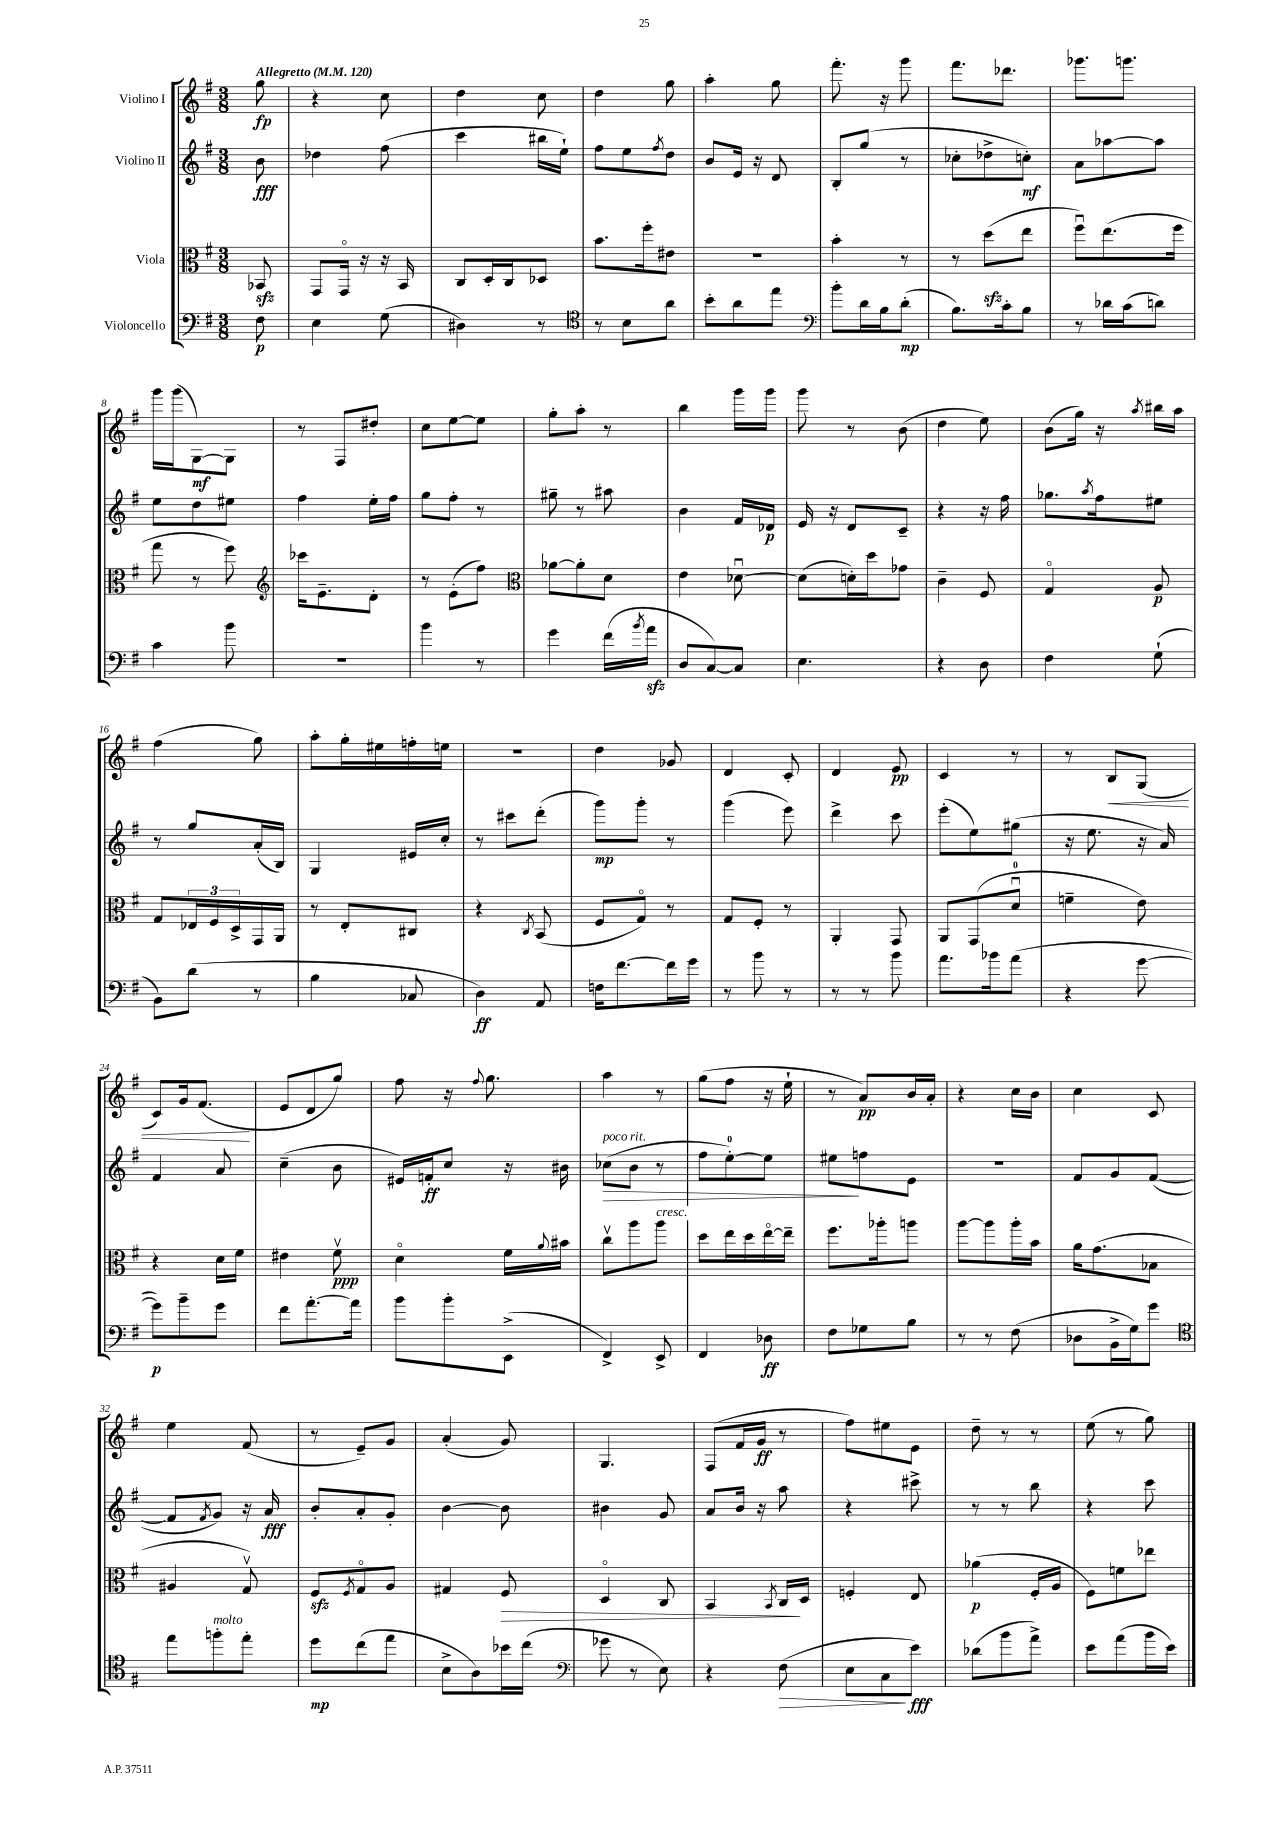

**kern	**kern	**kern	**kern
*staff4	*staff3	*staff2	*staff1
*clefF4	*clefC3	*clefG2	*clefG2
*k[f#]	*k[f#]	*k[f#]	*k[f#]
*M3/8	*M3/8	*M3/8	*M3/8
*MM120	*MM120	*MM120	*MM120
8F#	8BB-	8b	8gg
=	=	=	=
4E	8GG	4dd-	4r
.	16GGo	.	.
.	16r	.	.
(8G	16r	(8ff#	8cc
.	16BB	.	.
=	=	=	=
4D#)	8C	4ccc	4dd
.	16D'	.	.
.	16C	.	.
8r	8D-	16bb#	8cc
.	.	16ee`)	.
=	=	=	=
*clefC4	*	*	*
8r	8.b	8ff#	4dd
8B	.	8ee	.
.	16ff#'	.	.
.	.	8qff#	.
8a	8e#	8dd	8gg
=	=	=	=
8b'	4.r	8b	4aa'
8a	.	16e	.
.	.	16r	.
8ee	.	8d	8gg
=	=	=	=
*clefF4	*	*	*
8b'	4b'	8B'	8.fff#'
16d	.	(8gg	.
16B	.	.	16r
(8d'	8r	8r	8ggg
=	=	=	=
8.B)	8r	8cc-'	8.fff#
.	(8dd	8dd-^	.
16c'	.	.	8.ddd-
8B	8ee	8cc')	.
=	=	=	=
8r	8ff#u)	8a	8.ggg-
16d-	(8.ee	[8aa-	.
(16c	.	.	8.ggg
8d)	.	8aa-]	.
.	16ff#	.	.
=	=	=	=
4c	8gg	8ee	16ggg
.	.	.	(16ggg
.	8r	8dd	[8G)
8b	8ff#)	8ee#	8G]
=	=	=	=
*	*clefG2	*	*
4.r	16ccc-	4ff#	8r
.	8.e~	.	.
.	.	.	8F#
.	8d'	16ee'	8dd#'
.	.	16ff#	.
=	=	=	=
4b	8r	8gg	8cc
.	(8e'	8ff#'	[8ee
8r	8ff#)	8r	8ee]
=	=	=	=
*	*clefC3	*	*
4g	[8a-	8gg#~	8gg'
.	8a-']	8r	8aa'
(16f#	8d	8aa#	8r
8qb	.	.	.
16a	.	.	.
=	=	=	=
8D	4e	4b	4bb
[8C)	.	.	.
8C]	[8d-u	16f#	16ggg
.	.	16d-	16ggg
=	=	=	=
4.E	(8d-]	16e	8ggg
.	.	16r	.
.	16d')	8d	8r
.	16dd	.	.
.	8g-	8c~	(8b
=	=	=	=
4r	4c~	4r	4dd
8D	8F#	16r	8ee)
.	.	16ff#	.
=	=	=	=
4F#	4Go	8.gg-	(8b
.	.	.	16gg)
.	.	8qaa	.
.	.	16ff#	16r
.	.	.	8qaa
(8G`	8A	8ee#	16bb#
.	.	.	16aa
=	=	=	=
8BB)	8G	8r	(4ff#
(8d	24E-	8gg	.
.	24F#	.	.
.	24D^	.	.
8r	16GG	(16a'	8gg)
.	16AA	16B)	.
=	=	=	=
4B	8r	4G	8aa'
.	8E'	.	16gg'
.	.	.	16ee#
8C-	8C#	16e#	16ff'
.	.	16cc'	16ee
=	=	=	=
4D)	4r	8r	4.r
.	.	8ccc#	.
.	8qC	.	.
8AA	(8BB	(8ddd'	.
=	=	=	=
16F	8F#	8ggg)	4dd
[8.f#	.	.	.
.	8Go)	8ggg'	.
16f#]	8r	8r	8g-
16g	.	.	.
=	=	=	=
8r	8G	(4ggg	4d
8b	8F#'	.	.
8r	8r	8eee)	8c'
=	=	=	=
8r	4AA'	4ddd^	4d
8r	.	.	.
8b	8GG	8ccc	8e
=	=	=	=
8.a	8AA	(8eee'	4c
.	(8GG	8ee)	.
16b-	.	.	.
(8a	8du	(8gg#	8r
=	=	=	=
4r	4f~	16r	8r
.	.	8.ee	.
.	.	.	8B
[8g	8e)	16r	(8G
.	.	16a)	.
=	=	=	=
8g])	4r	4f#	8c)
8b~	.	.	16g
.	.	.	(8.f#
8g	16d	8a	.
.	16f#	.	.
=	=	=	=
8f#	4e#	(4cc~	8e
[8.a'	.	.	8d
.	8f#v	8b	8gg)
16a]	.	.	.
=	=	=	=
8b	4do	16e#)	8ff#
.	.	16f'	.
8b'	.	8cc	16r
.	.	.	8qqff#
.	.	.	8.gg
(8EE^	16f#	16r	.
.	8qqa	.	.
.	16b#	16b#	.
=	=	=	=
4FF#^)	8ccv	(8cc-	4aa
.	8aa	8b	.
8EE^	8aa	8r	8r
=	=	=	=
4FF#	8dd	8ff#	(8gg
.	16ee	[8ee')	8ff#
.	16dd	.	.
8D-	[16eeo	8ee]	16r
.	16ee~]	.	16ee`
=	=	=	=
8F#	8.ff#	8ee#	8r
8G-	.	8ff	8a)
.	16aa-'	.	.
8B	8aa	8e	16b
.	.	.	16a'
=	=	=	=
8r	[8aa	4.r	4r
8r	8aa]	.	.
(8F#	16aa'	.	16cc
.	16b	.	16b
=	=	=	=
8D-	16a	8f#	4cc
.	(8.g	.	.
16BB^	.	8g	.
16G)	.	.	.
8g	8B-	([8f#	8c
=	=	=	=
*clefC4	*	*	*
8ee	4A#	8f#]	4ee
.	.	8qf#	.
8ff'	.	8g)	.
8ee'	8Gv)	16r	(8f#
.	.	16a	.
=	=	=	=
8dd	8F#	8b'	8r
.	8qF#	.	.
(8cc	8Go	8a'	8e~)
8ee	8A	8g'	8g
=	=	=	=
8B^	4G#	[4b	(4a'
8A)	.	.	.
16b-	8F#	8b]	8g)
(16cc	.	.	.
=	=	=	=
*clefF4	*	*	*
8g-	4Do	4b#	4.G
8r	.	.	.
8E)	8C	8g	.
=	=	=	=
4r	4BB	8a	(8F#
.	.	16b	16f#
.	.	16r	16g
.	8qBB	.	.
(8F#	16C	8aa	8r
.	16D	.	.
=	=	=	=
8E	4F'	4r	8ff#)
8C	.	.	8ee#
8e)	8E	8ccc#^	8e
=	=	=	=
(8d-	(4a-	8r	8dd~
8b	.	8r	8r
8a^)	16F#'	8bb	8r
.	16A	.	.
=	=	=	=
8e	8F#)	4r	(8ee
(8a	8f	.	8r
16b	8ee-	8ccc	8gg)
16e)	.	.	.
==	==	==	==
*-	*-	*-	*-
